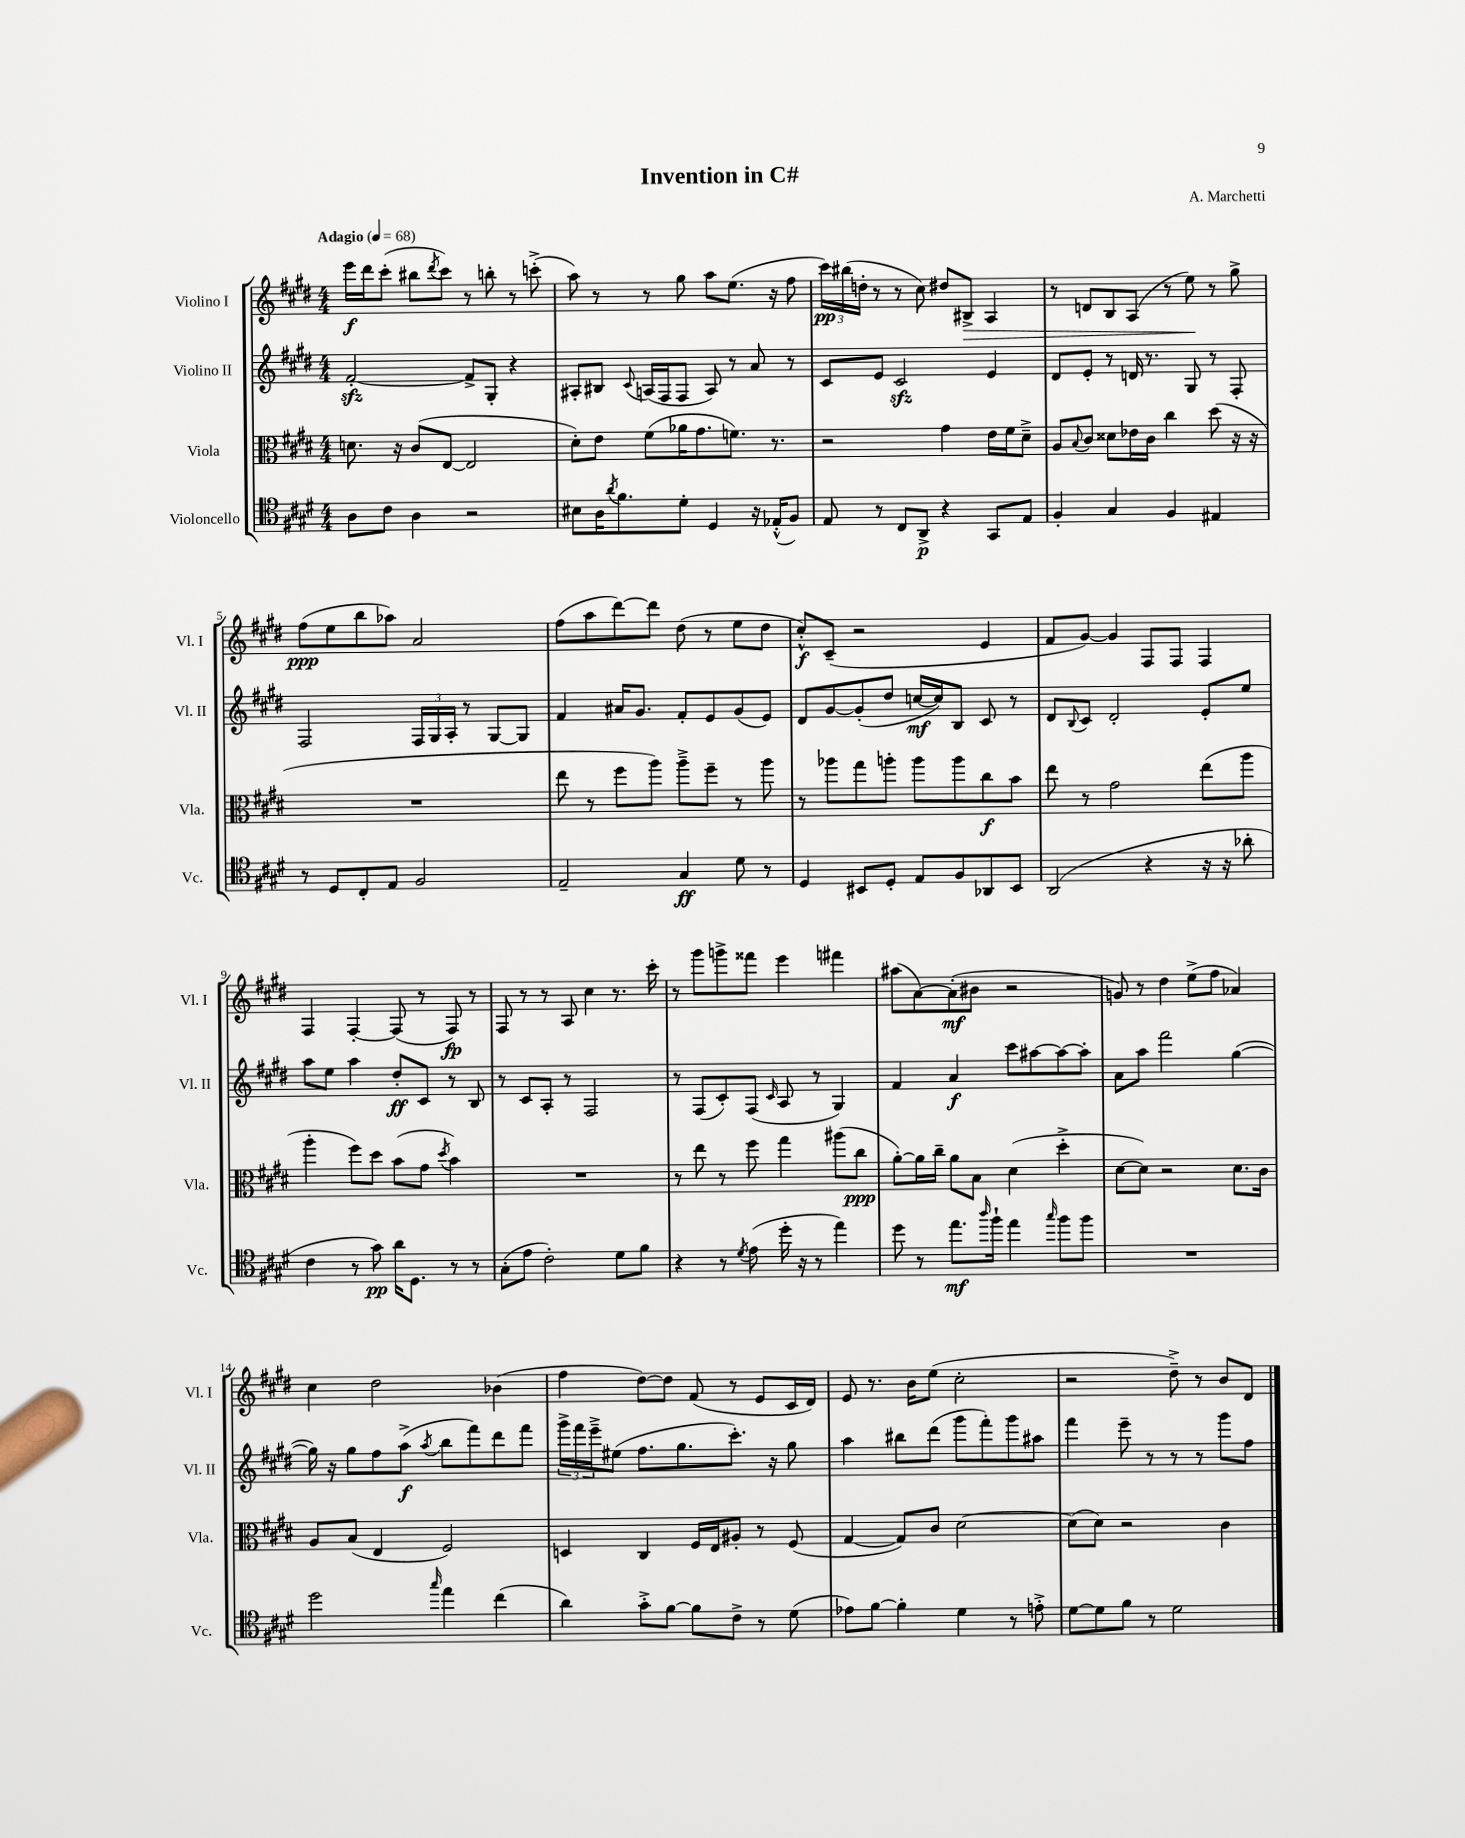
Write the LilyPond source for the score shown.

\header { title = "Invention in C#" composer = "A. Marchetti" }
<<
\new StaffGroup <<
\new Staff = "s0" \with { instrumentName = "Violino I" shortInstrumentName = "Vl. I" } {
    \clef treble \key e \major \numericTimeSignature \time 4/4 \tempo "Adagio" 4 = 68
    e'''16\f dis'''16 cis'''8-.( bis''8 \acciaccatura { dis'''8 } cis'''8) r8 b''8-. r8 c'''8-.->( |
    a''8) r8 r8 gis''8 a''8 e''8.( r16 fis''8 |
    \tuplet 3/2 { cis'''16\pp) bis''16( d''16-. } r8 r8 cis''8) dis''8 bis8->\> a4 |
    r8 d'8 b8 a8( r8 e''8\!) r8 gis''8-> |
    fis''8\ppp( e''8 b''8 aes''8) a'2 |
    fis''8( a''8 dis'''8~) dis'''8 dis''8( r8 e''8 dis''8 |
    cis''8-.-^\f) cis'8--( r2 e'4 |
    fis'8 gis'8~) gis'4 fis8 fis8 fis4 |
    fis4 fis4~-. fis8( r8 fis8\fp) r8 |
    fis8 r8 r8 a8 cis''4 r8. cis'''16-. |
    r8 gis'''8 g'''8-> fisis'''8 e'''4 fis'''4 |
    ais''8( a'8~) a'8-.\mf( bis'8 r2 |
    g'8) r8 dis''4 e''8->( fis''8 aes'4) |
    cis''4 dis''2 bes'4( |
    fis''4 dis''8~) dis''8 fis'8( r8 e'8 cis'16 dis'16) |
    e'8 r8. b'16 e''8( cis''2-. |
    r2 dis''8--->) r8 b'8 dis'8 \bar "|." |
}
\new Staff = "s1" \with { instrumentName = "Violino II" shortInstrumentName = "Vl. II" } {
    \clef treble \key e \major \numericTimeSignature \time 4/4
    fis'2~-.\sfz fis'8-> gis8-. r4 |
    ais8-. bis8 \appoggiatura { cis'8 } a16( fis16 fis8 a8) r8 a'8 r8 |
    cis'8 e'8 cis'2\sfz e'4 |
    dis'8 e'8-. r8 d'16 r8. gis8 r8 fis8-. |
    fis2 \tuplet 3/2 { fis16 gis16 a16-. } r8 gis8~ gis8 |
    fis'4 ais'16 gis'8. fis'8-. e'8 gis'8( e'8) |
    dis'8 gis'8~ gis'8-.( dis''8 c''16~\mf c''16) b8 cis'8 r8 |
    dis'8 \appoggiatura { b8 } cis'8 dis'2-. e'8-. e''8 |
    a''8 e''8 a''4 dis''8-.\ff cis'8 r8 b8 |
    r8 cis'8 a8-. r8 fis2 |
    r8 fis8( cis'8-.) fis8( \grace { cis'16 } a8 r8 gis4) |
    fis'4 a'4\f cis'''8 ais''8~ ais''8~ ais''8-. |
    a'8 a''8 fis'''2 gis''4~( |
    gis''16) r16 gis''8 fis''8 a''8->\f( \acciaccatura { a''8 } b''8 fis'''8) dis'''8 fis'''8 |
    \tuplet 3/2 { gis'''16-> fis'''16 e'''16---> } eis''8( fis''8. gis''8. cis'''8.-.) r16 gis''8 |
    a''4 bis''8 dis'''8( gis'''8 fis'''8-.) gis'''8 ais''8 |
    fis'''4 e'''8-- r8 r8 r8 gis'''8 fis''8 \bar "|." |
}
\new Staff = "s2" \with { instrumentName = "Viola" shortInstrumentName = "Vla." } {
    \clef alto \key e \major \numericTimeSignature \time 4/4
    d'8. r16 cis'8( e8~ e2 |
    dis'8-.) e'8 fis'8( aes'16 gis'8. f'8.) r8. |
    r2 gis'4 e'16 fis'16 dis'8---> |
    a8 \appoggiatura { b8 } cis'8 disis'8 ees'16 cis'16 cis''4 dis''8( r16 r16 |
    R1 |
    e''8 r8 fis''8 a''8) a''8---> fis''8-- r8 a''8 |
    r8 aes''8 gis''8 a''8-. a''8 a''8 cis''8\f b'8 |
    e''8 r8 gis'2 e''8( a''8 |
    a''4-. fis''8) dis''8 b'8( gis'8 \acciaccatura { dis''8 } b'4) |
    R1 |
    r8 e''8 r8 fis''8 gis''4 ais''8( cis''8\ppp |
    a'8~-.) a'16 cis''16-- a'8 b8 dis'4( dis''4-.-> |
    dis'8~ dis'8) r2 dis'8. cis'16 |
    a8 b8( e4 fis2) |
    d4 cis4 fis16 e16 ais8-. r8 fis8( |
    gis4~ gis8) cis'8 dis'2~ |
    dis'8( dis'8) r2 cis'4 \bar "|." |
}
\new Staff = "s3" \with { instrumentName = "Violoncello" shortInstrumentName = "Vc." } {
    \clef tenor \key e \major \numericTimeSignature \time 4/4
    a8 cis'8 a4 r2 |
    bis8 a16 \acciaccatura { a'8 } fis'8. dis'8-. dis4 r16 ees16-.-^( fis8) |
    e8 r8 cis8 a,8->\p r4 gis,8 e8 |
    fis4-. gis4 fis4 eis4 |
    r8 dis8 cis8-. e8 fis2 |
    e2-- gis4\ff dis'8 r8 |
    dis4 bis,8 dis8-. e8 fis8 aes,8 bis,8 |
    a,2( r4 r16 r16 aes'8-. |
    cis'4 r8 gis'8\pp) a'16 dis8. r8 r8 |
    gis8-.( e'8 cis'2-.) dis'8 fis'8 |
    r4 r8 \acciaccatura { dis'8 } e'8( dis''16-. r16 r8 e''4) |
    dis''8 r8 e''8.\mf \grace { a''16 } fis''16-! e''4 \grace { gis''16 } fis''8 fis''8 |
    R1 |
    dis''2 \grace { gis''16 } e''4 cis''4( |
    a'4) gis'8-.-> fis'8~ fis'8 cis'8-> r8 dis'8( |
    ees'8) fis'8~ fis'4-. dis'4 r8 e'8-.-> |
    dis'8~ dis'8 fis'8 r8 dis'2 \bar "|." |
}
>>
>>
